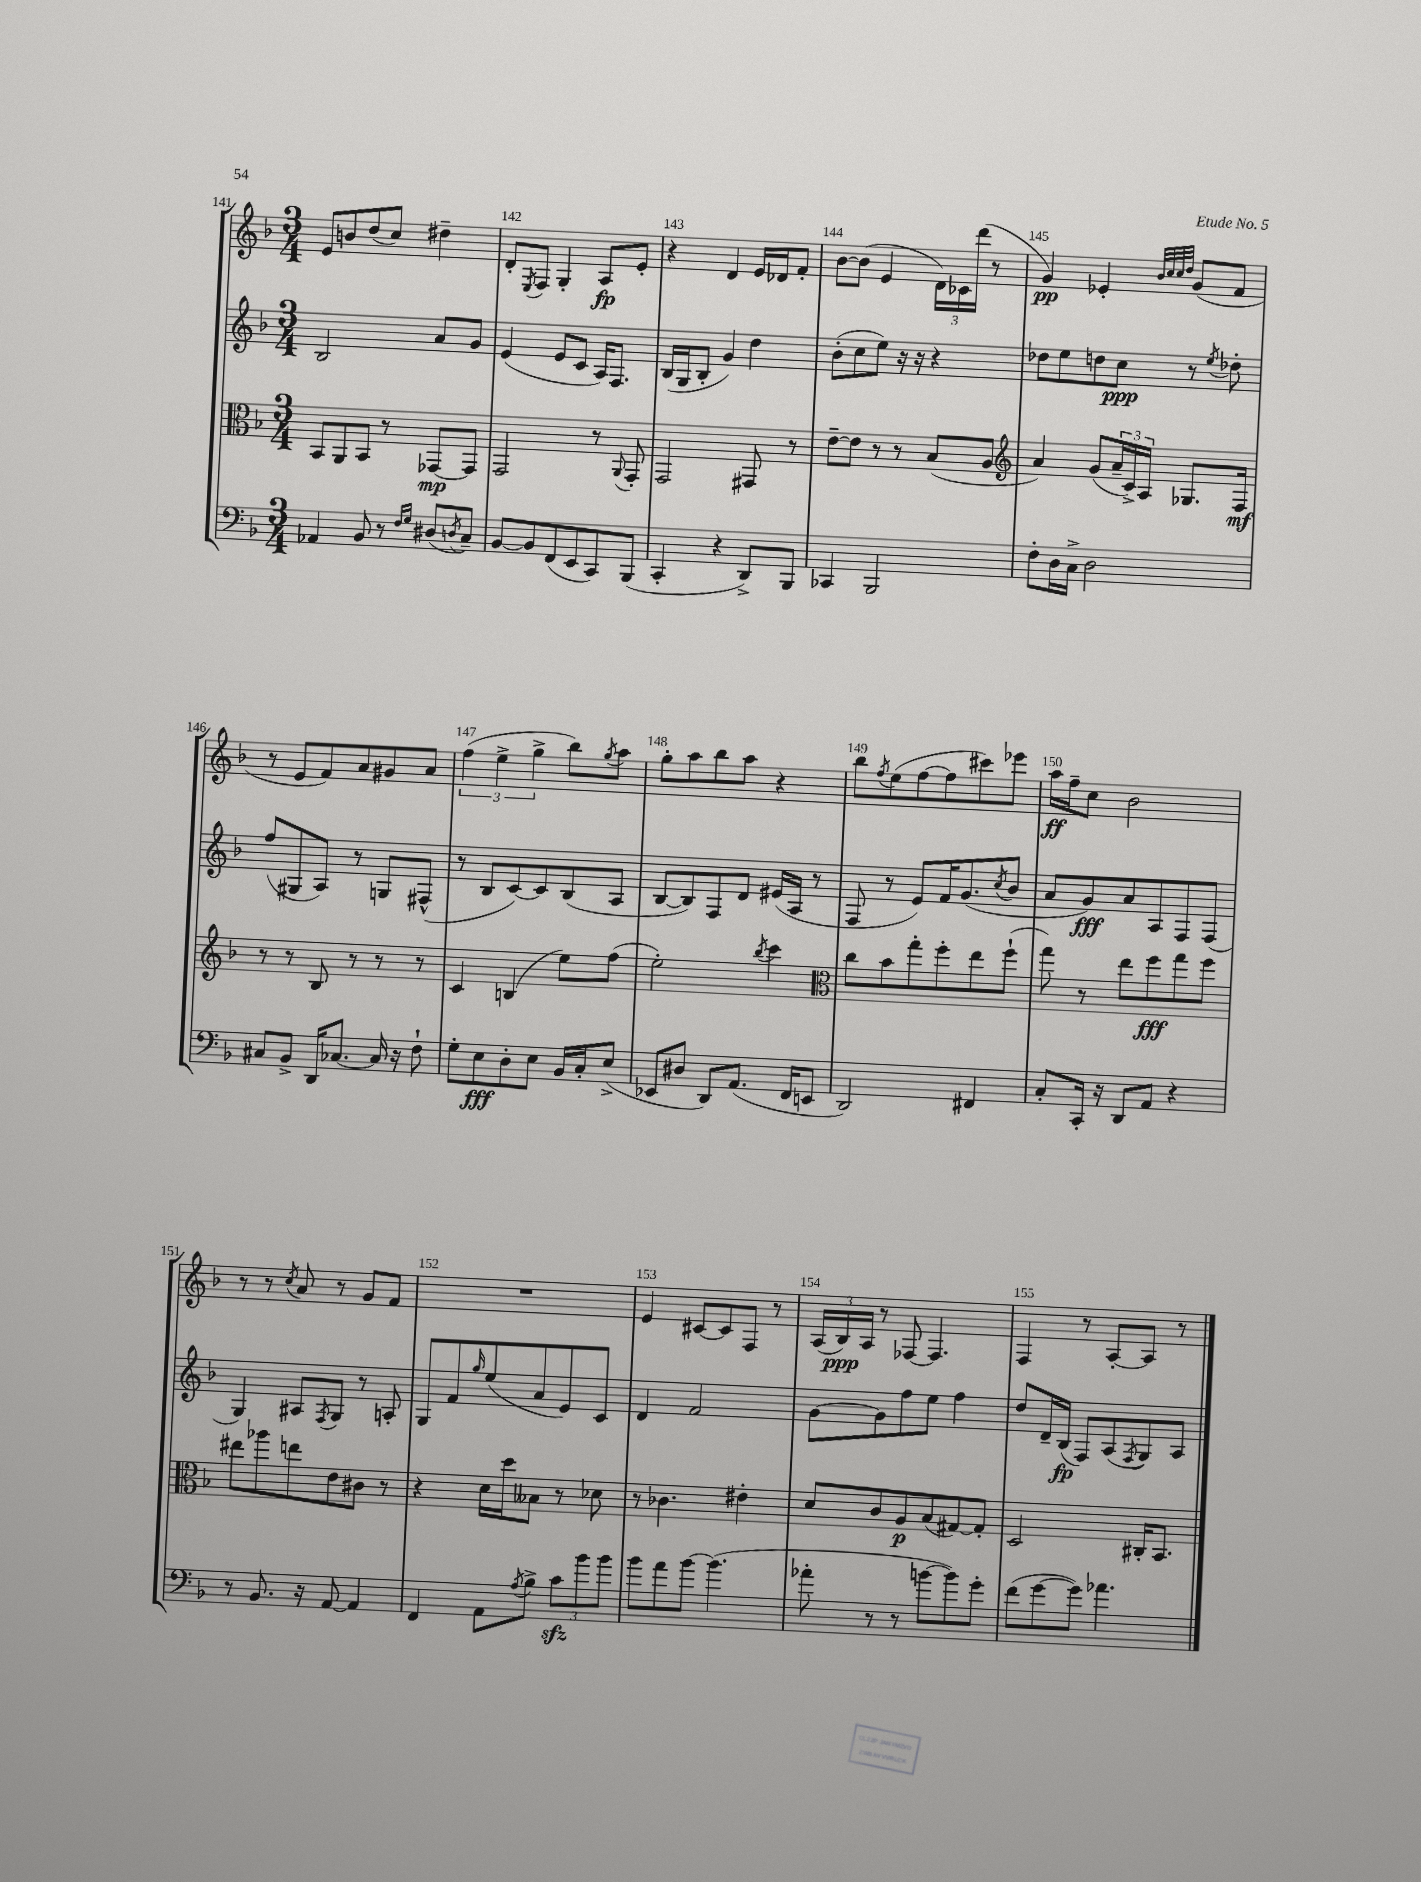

**kern	**dynam	**kern	**dynam	**kern	**dynam	**kern	**dynam
*part4	*part4	*part3	*part3	*part2	*part2	*part1	*part1
*staff4	*staff4	*staff3	*staff3	*staff2	*staff2	*staff1	*staff1
*clefF4	*	*clefC3	*	*clefG2	*	*clefG2	*
*k[b-]	*	*k[b-]	*	*k[b-]	*	*k[b-]	*
*M3/4	*	*M3/4	*	*M3/4	*	*M3/4	*
=141	=141	=141	=141	=141	=141	=141	=141
4AA-X/	.	8BB-/L	.	2B-/	.	8e/L	.
.	.	8AA/	.	.	.	8bn/	.
8BB-/	.	8BB-/J	.	.	.	(8dd/	.
8r	.	8r	.	.	.	8cc/J)	.
16qqF/LL	.	.	.	.	.	.	.
16qqG/JJ	.	.	.	.	.	.	.
(8D#X/L	.	[8GG-X/L	mp	8a/L	.	4dd#X~\	.
8qDn/	.	.	.	.	.	.	.
8C~/J)	.	8GG-/J]	.	8g/J	.	.	.
=142	=142	=142	=142	=142	=142	=142	=142
[8BB-/L	.	2GG/	.	(4e/	.	8d'/L	.
.	.	.	.	.	.	8qE/	.
8BB-/]	.	.	.	.	.	8F/J	.
(8FF/	.	.	.	8e/L	.	4G'/	.
8EE/	.	.	.	8c/J	.	.	.
8CC/)	.	8r	.	16A/KL)	.	8A/L	fp
.	.	.	.	8.F/J	.	.	.
.	.	8qqAA/	.	.	.	.	.
(8BBB-/J	.	8GG'/	.	.	.	8e'/J	.
=143	=143	=143	=143	=143	=143	=143	=143
4CC'/	.	2GG/	.	(16B-/LL	.	4r	.
.	.	.	.	16G/J	.	.	.
.	.	.	.	8B-'/J	.	.	.
4r	.	.	.	4g/)	.	4d/	.
8DD^/L)	.	8GG#X/	.	4dd\	.	16e/LL	.
.	.	.	.	.	.	16d-X/J	.
8BBB-/J	.	8r	.	.	.	8f'/J	.
=144	=144	=144	=144	=144	=144	=144	=144
4CC-X/	.	[8e~\L	.	(8b-'\L	.	[8b-\L	.
.	.	8e\J]	.	8cc\	.	(8b-\J]	.
2BBB-/	.	8r	.	8ee\J)	.	4e/	.
.	.	8r	.	16r	.	.	.
.	.	.	.	16r	.	.	.
.	.	(8B-/L	.	4r	.	24d\LL)	.
.	.	.	.	.	.	24c-X\	.
.	.	.	.	.	.	(24ddd\JJ	.
.	.	8A/J	.	.	.	8r	.
=145	=145	=145	=145	=145	=145	=145	=145
*	*	*clefG2	*	*	*	*	*
8F'\L	.	4a/)	.	8dd-X\L	.	4g/)	pp
16D\L	.	.	.	8ee\	.	.	.
16C^\JJ	.	.	.	.	.	.	.
2D\	.	(8g/L	.	8ddn\	.	4e-X'/	.
.	.	24a~/L	.	8cc\J	ppp	.	.
.	.	24c^/)	.	.	.	.	.
.	.	24A/JJ	.	.	.	.	.
.	.	.	.	.	.	32qqb-/LLL	.
.	.	.	.	.	.	32qqcc/	.
.	.	.	.	.	.	32qqcc/	.
.	.	.	.	.	.	32qqdd/JJJ	.
.	.	8.G-X/L	.	8r	.	(8g/L	.
.	.	.	.	8qee/	.	.	.
.	.	.	.	8dd-X'\	.	8f/J	.
.	.	16F/Jk	mf	.	.	.	.
!!LO:LB:g=z
=146	=146	=146	=146	=146	=146	=146	=146
8C#X/L	.	8r	.	(8ff/L	.	8r	.
8BB-^/J	.	8r	.	8G#X/	.	8e/L	.
16DD/KL	.	8B-/	.	8A/J)	.	8f/)	.
[8.C-X/J	.	.	.	.	.	.	.
.	.	8r	.	8r	.	8a/	.
16C-/]	.	8r	.	8Gn/L	.	8g#X/	.
16r	.	.	.	.	.	.	.
8F`\	.	8r	.	(8F#X^^/J	.	8a/J	.
=147	=147	=147	=147	=147	=147	=147	=147
8G'\L	.	4c/	.	8r	.	(6ff\	.
8E\	fff	.	.	8B-/L	.	.	.
.	.	.	.	.	.	6ee^\	.
8D'\	.	(4Bn/	.	[8c/)	.	.	.
.	.	.	.	.	.	6gg^\	.
8E\J	.	.	.	8c/]	.	.	.
16BB-/LL	.	8ee\L)	.	(8B-/	.	8bb-\L)	.
16C'/J	.	.	.	.	.	.	.
.	.	.	.	.	.	8qgg/	.
(8E^/J	.	(8ff\J	.	8A/J	.	8aa\J	.
=148	=148	=148	=148	=148	=148	=148	=148
8EE-X/L	.	2ee'\)	.	[8B-/L	.	8gg'\L	.
8D#X/J	.	.	.	8B-/])	.	8aa\	.
8DD/L)	.	.	.	8F/	.	8bb-\	.
(8.AA/J	.	.	.	8d/J	.	8aa\J	.
.	.	8qbb-/	.	.	.	.	.
.	.	4ccc\	.	(16e#X/LL	.	4r	.
16FF/KL	.	.	.	16A/JJ	.	.	.
8EEn/J	.	.	.	8r	.	.	.
=149	=149	=149	=149	=149	=149	=149	=149
*	*	*clefC3	*	*	*	*	*
2DD/)	.	8cc\L	.	8F/	.	8bb-\L	.
.	.	.	.	.	.	8qff/	.
.	.	8b-\	.	8r	.	(8ee\	.
.	.	8gg'\	.	8e/L)	.	[8ff\	.
.	.	8ff'\	.	16f/K	.	8ff\]	.
.	.	.	.	(8.g/	.	.	.
4FF#X/	.	8ee\	.	.	.	8ccc#X\)	.
.	.	.	.	8qcc/	.	.	.
.	.	(8ff`\J	.	8b-/J	.	8eee-X\J	.
=150	=150	=150	=150	=150	=150	=150	=150
8C'/L	.	8gg\)	.	8a/L	.	16aa\LL	ff
.	.	.	.	.	.	16ff~\J	.
16CC'/Jk	.	8r	.	8g/)	fff	8cc\J	.
16r	.	.	.	.	.	.	.
8DD/L	.	8ee\L	.	8a/	.	2b-\	.
8AA/J	.	8ff\	fff	8A/	.	.	.
4r	.	8gg\	.	8F/	.	.	.
.	.	8ff\J	.	(8F/J	.	.	.
!!LO:LB:g=z
=151	=151	=151	=151	=151	=151	=151	=151
8r	.	8ee#X\L	.	4G/)	.	8r	.
8.BB-/	.	8aa-X\	.	.	.	8r	.
.	.	.	.	.	.	8qcc/	.
.	.	8een\	.	8A#X/L	.	8a/	.
16r	.	.	.	.	.	.	.
.	.	.	.	8qF/	.	.	.
[8AA/	.	8e\	.	8G/J	.	8r	.
4AA/]	.	8c#X\J	.	8r	.	8g/L	.
.	.	8r	.	8An'/	.	8f/J	.
=152	=152	=152	=152	=152	=152	=152	=152
4FF/	.	4r	.	8G/L	.	2.r	.
.	.	.	.	8f/	.	.	.
.	.	.	.	16qqgg/	.	.	.
8AA\L	.	16d\LL	.	(8ee/	.	.	.
.	.	16dd\J	.	.	.	.	.
8qA/	.	.	.	.	.	.	.
8B-^\J	.	8B--X\J	.	8a/	.	.	.
12czz\L	.	8r	.	8e/)	.	.	.
12b-\	.	.	.	.	.	.	.
.	.	8d-X\	.	8c/J	.	.	.
12b-\J	.	.	.	.	.	.	.
=153	=153	=153	=153	=153	=153	=153	=153
8b-\L	.	8r	.	4d/	.	4e/	.
8a\	.	4.c-X\	.	.	.	.	.
[8b-\J	.	.	.	2f/	.	[8c#X/L	.
(4.b-\]	.	.	.	.	.	8c#/]	.
.	.	4e#X'\	.	.	.	8F/J	.
.	.	.	.	.	.	8r	.
=154	=154	=154	=154	=154	=154	=154	=154
8a-X'\	.	8d/L	.	[8g\L	.	(24A/LL	.
.	.	.	.	.	.	24B-/)	ppp
.	.	.	.	.	.	24A/JJ	.
8r	.	8c/	.	8g\]	.	8r	.
8r	.	8A/	p	8ff\	.	[8F-X/	.
[8bn\L	.	(8B-/	.	8ee\J	.	4.F-/]	.
8b\])	.	[8G#X/)	.	4ff\	.	.	.
8g'\J	.	8G#'/J]	.	.	.	.	.
=155	=155	=155	=155	=155	=155	=155	=155
(8f\L	.	2D/	.	8dd/L	.	4F/	.
[8g\	.	.	.	16d~/L	.	.	.
.	.	.	.	(16B-/JJ	fp	.	.
8g\J])	.	.	.	8F/L)	.	8r	.
4.a-X\	.	.	.	(8A/	.	[8A'/L	.
.	.	.	.	8qF/	.	.	.
.	.	16C#X'/KL	.	8G/)	.	8A/J]	.
.	.	8.BB-/J	.	.	.	.	.
.	.	.	.	8A/J	.	8r	.
==	==	==	==	==	==	==	==
*-	*-	*-	*-	*-	*-	*-	*-
